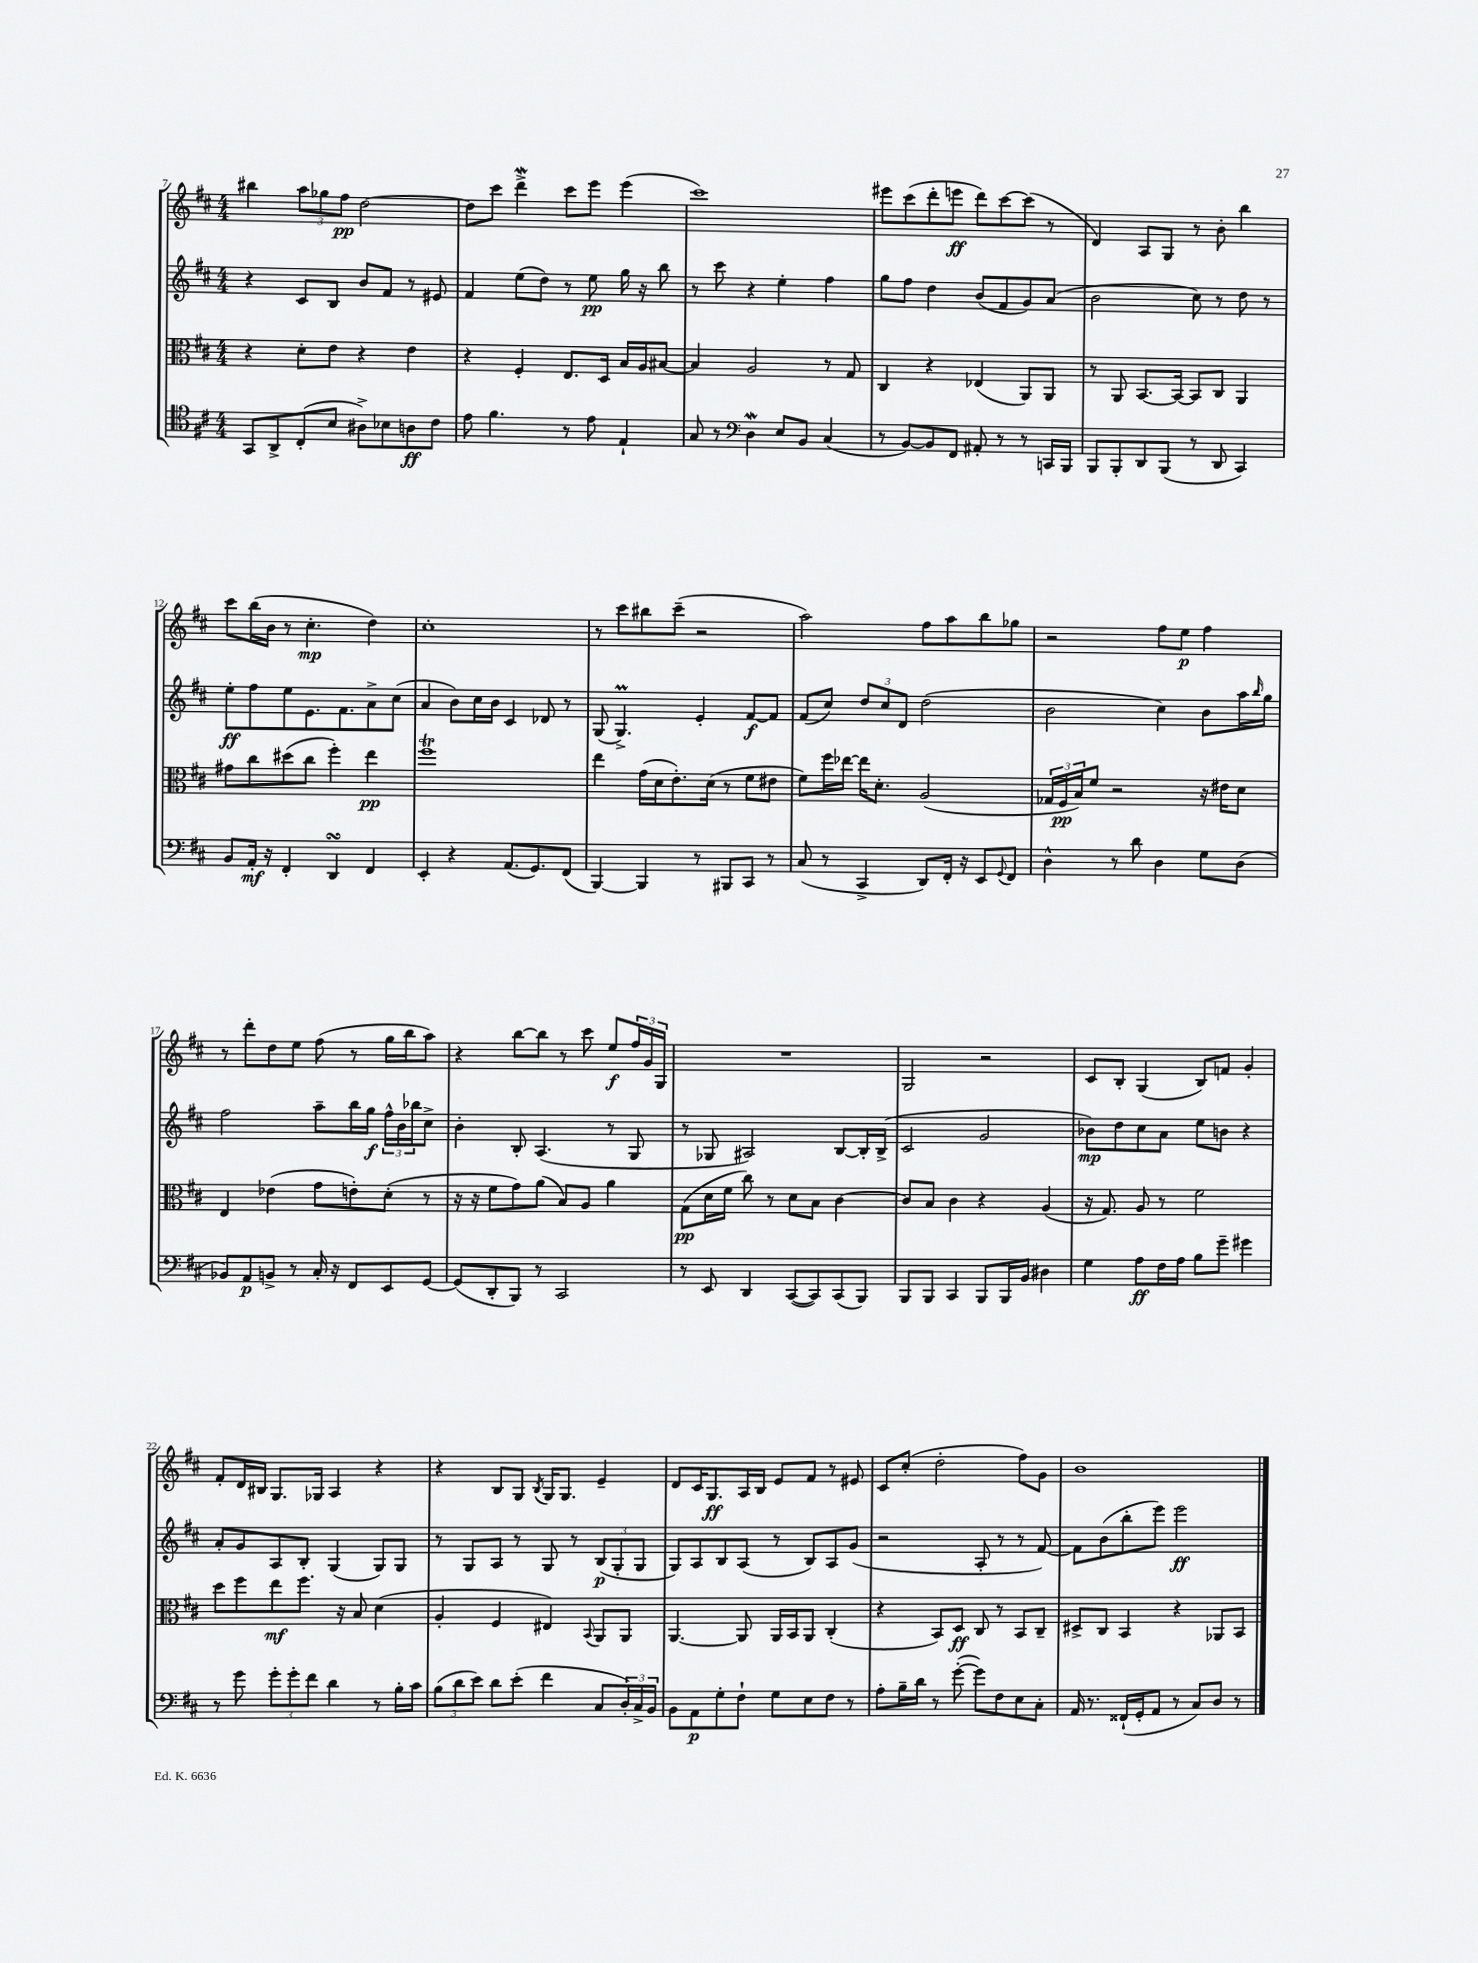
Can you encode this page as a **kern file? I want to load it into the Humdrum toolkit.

**kern	**dynam	**kern	**dynam	**kern	**dynam	**kern	**dynam
*part4	*part4	*part3	*part3	*part2	*part2	*part1	*part1
*staff4	*staff4	*staff3	*staff3	*staff2	*staff2	*staff1	*staff1
*clefC4	*	*clefC3	*	*clefG2	*	*clefG2	*
*k[f#c#]	*	*k[f#c#]	*	*k[f#c#]	*	*k[f#c#]	*
*M4/4	*	*M4/4	*	*M4/4	*	*M4/4	*
=7	=7	=7	=7	=7	=7	=7	=7
8GG/L	.	4r	.	4r	.	4bb#X\	.
8AA^/	.	.	.	.	.	.	.
(8C#'/	.	8d'\L	.	8c#/L	.	12aa\L	.
.	.	.	.	.	.	12gg-X\	.
8B/J	.	8e\J	.	8B/J	.	.	.
.	.	.	.	.	.	12ff#\J	pp
8A#X^\L)	.	4r	.	8b/L	.	[2dd\	.
8B-X\	.	.	.	8f#/J	.	.	.
8An\	ff	4e\	.	8r	.	.	.
8c#\J	.	.	.	8e#X/	.	.	.
=8	=8	=8	=8	=8	=8	=8	=8
8e\	.	4r	.	4f#/	.	8dd\L]	.
4.f#\	.	.	.	.	.	8ccc#\J	.
.	.	4F#'/	.	(8ee\L	.	4dddw^\	.
.	.	.	.	8dd\J)	.	.	.
8r	.	8.E/L	.	8r	.	8ccc#\L	.
8e\	.	.	.	8ee\	pp	8eee\J	.
.	.	16D/Jk	.	.	.	.	.
4E`/	.	16B/LL	.	16gg\	.	(4eee\	.
.	.	16A/J	.	16r	.	.	.
.	.	[8B#X/J	.	8bb\	.	.	.
=9	=9	=9	=9	=9	=9	=9	=9
8G/	.	4B#/]	.	8r	.	1ccc#)	.
8r	.	.	.	8ccc#\	.	.	.
*clefF4	*	*	*	*	*	*	*
4Dw\	.	2A/	.	4r	.	.	.
8E/L	.	.	.	4ee'\	.	.	.
8BB/J	.	.	.	.	.	.	.
(4C#/	.	8r	.	4ff#\	.	.	.
.	.	8G/	.	.	.	.	.
=10	=10	=10	=10	=10	=10	=10	=10
8r	.	4C#/	.	8gg\L	.	8eee#X\L	.
[8BB/L)	.	.	.	8ff#\J	.	(8ccc#\	.
8BB/]	.	4r	.	4dd\	.	8ddd'\	.
8FF#/J	.	.	.	.	.	8eeen\J	ff
8AA#X'/	.	(4E-X/	.	(8b/L	.	8ddd\L)	.
8r	.	.	.	8f#/	.	[8ccc#\	.
8r	.	8AA/L)	.	8g/)	.	(8ccc#\J]	.
16CCn/LL	.	8AA/J	.	(8a/J	.	8r	.
16BBB/JJ	.	.	.	.	.	.	.
=11	=11	=11	=11	=11	=11	=11	=11
8BBB/L	.	8r	.	2b\	.	4d/)	.
8BBB'/	.	8AA/	.	.	.	.	.
8DD/	.	[8.BB/L	.	.	.	8A/L	.
(8BBB/J	.	.	.	.	.	8G/J	.
.	.	16BB/Jk_	.	.	.	.	.
8r	.	8BB/L]	.	8cc#\)	.	8r	.
8DD/	.	8C#/J	.	8r	.	8b'\	.
4CC#/)	.	4AA/	.	8dd\	.	4bb\	.
.	.	.	.	8r	.	.	.
!!LO:LB:g=z
=12	=12	=12	=12	=12	=12	=12	=12
8BB/L	.	8g#X\L	.	8ee'\L	ff	8ccc#\L	.
16AA'/Jk	mf	8cc#\	.	8ff#\	.	(16bb\L	.
16r	.	.	.	.	.	16b\JJ	.
4FF#'/	.	(8dd#X\	.	8ee\	.	8r	.
.	.	8cc#\J	.	8.e\	.	4.cc#'\	mp
4DDsSSs/	.	4ff#'\)	.	.	.	.	.
.	.	.	.	8.f#\	.	.	.
4FF#/	.	4ee\	pp	8a^\	.	4dd\)	.
.	.	.	.	(8cc#\J	.	.	.
=13	=13	=13	=13	=13	=13	=13	=13
4EE'/	.	1ff#t	.	4a/	.	1cc#'	.
4r	.	.	.	8b\L)	.	.	.
.	.	.	.	16cc#\L	.	.	.
.	.	.	.	16b\JJ	.	.	.
(8.AA/L	.	.	.	4c#/	.	.	.
8.GG/)	.	.	.	.	.	.	.
.	.	.	.	8d-X/	.	.	.
(8FF#/J	.	.	.	8r	.	.	.
=14	=14	=14	=14	=14	=14	=14	=14
[4BBB/)	.	4ee\	.	(8G/	.	8r	.
.	.	.	.	4.GM^/)	.	8ccc#\L	.
4BBB/]	.	(16g\LL	.	.	.	8bb#X\	.
.	.	16d\J	.	.	.	.	.
.	.	8.e'\)	.	.	.	(8ccc#~\J	.
8r	.	.	.	4e'/	.	2r	.
.	.	(16d\Jk	.	.	.	.	.
8BBB#X/L	.	8r	.	.	.	.	.
8CC#/J	.	8f#\L	.	[8f#/L	f	.	.
8r	.	8e#X\J	.	8f#/J]	.	.	.
=15	=15	=15	=15	=15	=15	=15	=15
(8C#/	.	8f#\L)	.	(8f#/L	.	2aa\)	.
8r	.	16ff#\L	.	8cc#/J)	.	.	.
.	.	[16ee-X\JJ	.	.	.	.	.
4CC#^/	.	16ee-\KL]	.	12dd/L	.	.	.
.	.	8.d'\J	.	.	.	.	.
.	.	.	.	12cc#/	.	.	.
.	.	.	.	12d/J	.	.	.
8DD/L)	.	(2A/	.	(2dd\	.	8ff#\L	.
16FF#'/Jk	.	.	.	.	.	8aa\	.
16r	.	.	.	.	.	.	.
8EE/L	.	.	.	.	.	8bb\	.
8qqGG/	.	.	.	.	.	.	.
8FF#/J	.	.	.	.	.	8gg-X\J	.
=16	=16	=16	=16	=16	=16	=16	=16
4D^^\	.	24G-X/LL	.	2b\	.	2r	.
.	.	24F#/	pp	.	.	.	.
.	.	24B/J)	.	.	.	.	.
.	.	8f#/J	.	.	.	.	.
8r	.	2r	.	.	.	.	.
8d\	.	.	.	.	.	.	.
4D\	.	.	.	4cc#\)	.	8ff#\L	.
.	.	.	.	.	.	8ee\J	p
8G\L	.	16r	.	8b\L	.	4ff#\	.
.	.	16e#X\KL	.	.	.	.	.
(8D\J	.	8d\J	.	16aa\L	.	.	.
.	.	.	.	16qqbb/	.	.	.
.	.	.	.	16gg\JJ	.	.	.
!!LO:LB:g=z
=17	=17	=17	=17	=17	=17	=17	=17
8BB-X/L)	.	4E/	.	2ff#\	.	8r	.
8AA/	p	.	.	.	.	8ddd'\L	.
8BBn^/J	.	(4e-X\	.	.	.	8dd\	.
8r	.	.	.	.	.	8ee\J	.
16C#'/	.	8g\L	.	8aa~\L	.	(8ff#\	.
16r	.	.	.	.	.	.	.
8FF#/L	.	8en'\)	.	16bb\L	.	8r	.
.	.	.	.	16gg\JJ	f	.	.
8EE/	.	(8d'\J	.	24ff#^^\LL	.	16gg\LL	.
.	.	.	.	24b\	.	.	.
.	.	.	.	.	.	16bb\J	.
.	.	.	.	24bb-X\J	.	.	.
[8GG/J	.	8r	.	8cc#^\J	.	8aa\J)	.
=18	=18	=18	=18	=18	=18	=18	=18
(8GG/L]	.	16r	.	4b'\	.	4r	.
.	.	16r	.	.	.	.	.
8DD'/	.	8f#\L	.	.	.	.	.
8BBB/J)	.	8g\)	.	8B'/	.	[8bb\L	.
8r	.	(8a\J	.	(4.A/	.	8bb\J]	.
2CC#/	.	8B/L)	.	.	.	8r	.
.	.	8A/J	.	.	.	8ccc#\	.
.	.	4a\	.	8r	.	8ee/L	f
.	.	.	.	8G/	.	24ff#/L	.
.	.	.	.	.	.	24g/	.
.	.	.	.	.	.	24G/JJ	.
=19	=19	=19	=19	=19	=19	=19	=19
8r	.	(8G\L	pp	8r	.	1r	.
8EE/	.	16d\L	.	8G-X/	.	.	.
.	.	16f#\JJ	.	.	.	.	.
4DD/	.	8cc#\)	.	2A#X/)	.	.	.
.	.	8r	.	.	.	.	.
([8CC#/L	.	8d\L	.	.	.	.	.
8CC#/])	.	8B\J	.	.	.	.	.
(8CC#/	.	[4c#\	.	[8B/L	.	.	.
8BBB/J)	.	.	.	16B'/L]	.	.	.
.	.	.	.	(16B^/JJ	.	.	.
=20	=20	=20	=20	=20	=20	=20	=20
8BBB/L	.	8c#/L]	.	2c#/	.	2G/	.
8BBB/J	.	8B/J	.	.	.	.	.
4CC#/	.	4c#\	.	.	.	.	.
8BBB/L	.	4r	.	2g/	.	2r	.
16BBB/L	.	.	.	.	.	.	.
16BB/JJ	.	.	.	.	.	.	.
4D#X\	.	(4A/	.	.	.	.	.
=21	=21	=21	=21	=21	=21	=21	=21
4G\	.	16r	.	8b-X\L)	mp	8c#/L	.
.	.	8.G/)	.	.	.	.	.
.	.	.	.	8dd\	.	8B'/J	.
8A\L	ff	8A/	.	8cc#\	.	(4G/	.
16F#\L	.	8r	.	8a\J	.	.	.
16A\JJ	.	.	.	.	.	.	.
8B\L	.	2f#\	.	8ee\L	.	8B/L)	.
8g~\J	.	.	.	8bn\J	.	8fn/J	.
4g#X\	.	.	.	4r	.	4g'/	.
!!LO:LB:g=z
=22	=22	=22	=22	=22	=22	=22	=22
8r	.	8dd\L	.	8a'/L	.	8f#'/L	.
8g\	.	8ff#\	.	8g/	.	16d/L	.
.	.	.	.	.	.	16B#X/JJ	.
12g'\L	.	8ee\	mf	8A/	.	8.G/L	.
12g'\	.	.	.	.	.	.	.
.	.	8.ff#\J	.	8B'/J	.	.	.
12f#\J	.	.	.	.	.	.	.
.	.	.	.	.	.	16G-X/Jk	.
4d\	.	.	.	(4G/	.	4A/	.
.	.	16r	.	.	.	.	.
.	.	8B/	.	.	.	.	.
8r	.	(4d\	.	8G/L)	.	4r	.
16B'\LL	.	.	.	8G/J	.	.	.
16c#\JJ	.	.	.	.	.	.	.
=23	=23	=23	=23	=23	=23	=23	=23
(12B\L	.	4A'/	.	8r	.	4r	.
12d\	.	.	.	.	.	.	.
.	.	.	.	8G/L	.	.	.
12e\J)	.	.	.	.	.	.	.
8d\L	.	4F#/	.	8A/J	.	8B/L	.
(8e'\J	.	.	.	8r	.	8G/J	.
.	.	.	.	.	.	8qB/	.
4f#\	.	4E#X/)	.	8G/	.	16G/KL	.
.	.	.	.	.	.	8.G/J	.
.	.	.	.	8r	.	.	.
.	.	8qqBB/	.	.	.	.	.
8C#/L	.	8AA/L	.	(12B/L	p	4e~/	.
.	.	.	.	12G'/	.	.	.
24D'/L)	.	8AA/J	.	.	.	.	.
24C#^/	.	.	.	12G/J	.	.	.
24BB/JJ	.	.	.	.	.	.	.
=24	=24	=24	=24	=24	=24	=24	=24
8BB\L	.	[4.AA/	.	8G/L)	.	8d/L	.
8AA\	p	.	.	8A/	.	16c#/K	.
.	.	.	.	.	.	8.G/	ff
8G'\	.	.	.	8B/	.	.	.
8F#`\J	.	8AA/]	.	(8A/J	.	16A/L	.
.	.	.	.	.	.	16B/JJ	.
8G\L	.	16AA/LL	.	8r	.	8e/L	.
.	.	16BB/J	.	.	.	.	.
8E\	.	8AA/J	.	8B/L)	.	8f#/J	.
8F#\J	.	(4C#'/	.	8A/	.	8r	.
8r	.	.	.	(8g/J	.	8e#X/	.
=25	=25	=25	=25	=25	=25	=25	=25
8A'\L	.	4r	.	2r	.	8c#/L	.
16B~\L	.	.	.	.	.	(8cc#'/J	.
16d\JJ	.	.	.	.	.	.	.
8r	.	8BB/L)	.	.	.	2dd'\	.
([8g'\	.	8D/J	ff	.	.	.	.
8g\L])	.	8C#/	.	8A'/	.	.	.
8F#\	.	8r	.	8r	.	.	.
8E\	.	8BB/L	.	8r	.	8ff#\L)	.
8C#'\J	.	8C#~/J	.	[8f#/)	.	8g\J	.
=26	=26	=26	=26	=26	=26	=26	=26
16AA/	.	8D#X^/L	.	8f#\L]	.	1b	.
8.r	.	.	.	.	.	.	.
.	.	8C#/J	.	(8b\	.	.	.
(16FF##X`/LL	.	4BB/	.	8bb'\	.	.	.
16GG'/J	.	.	.	.	.	.	.
8AA/J	.	.	.	8eee\J)	.	.	.
8r	.	4r	.	2eee\	ff	.	.
8C#/L)	.	.	.	.	.	.	.
8D/J	.	8AA-X/L	.	.	.	.	.
8r	.	8BB/J	.	.	.	.	.
==	==	==	==	==	==	==	==
*-	*-	*-	*-	*-	*-	*-	*-
